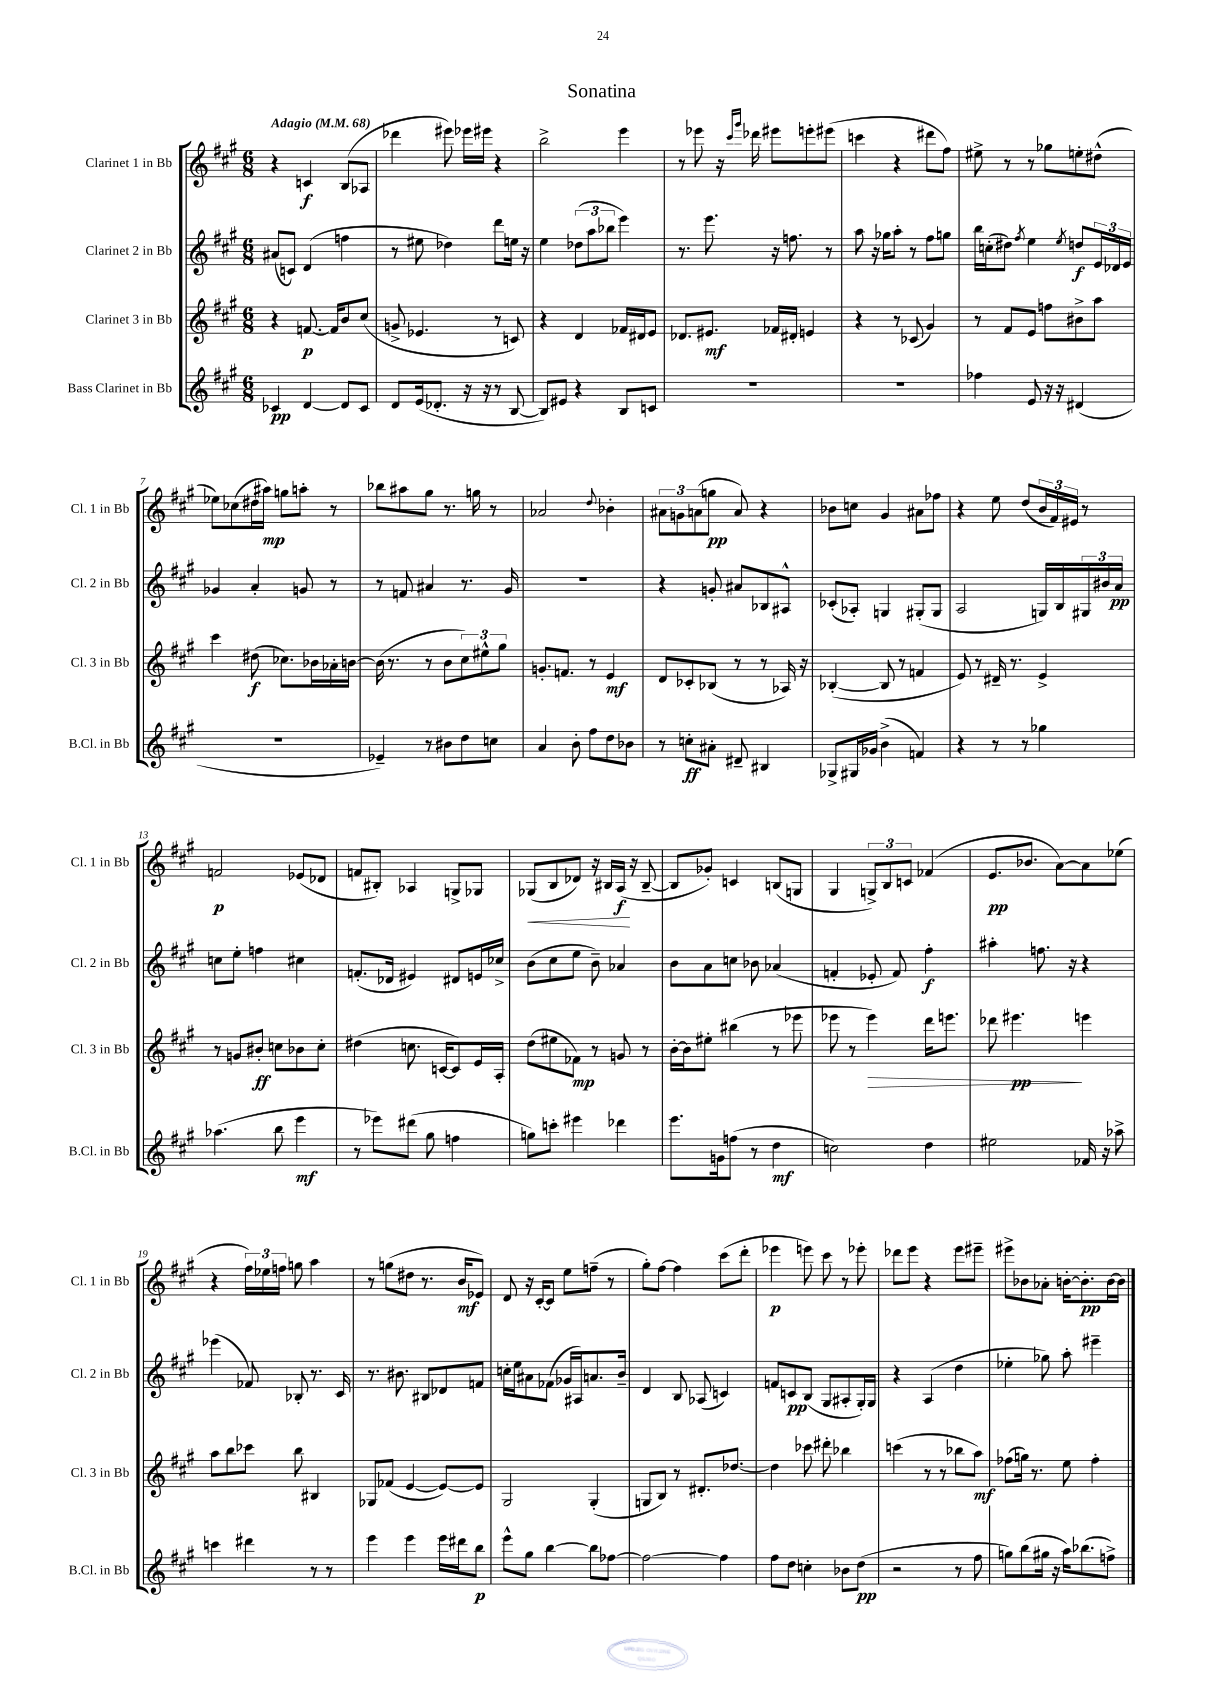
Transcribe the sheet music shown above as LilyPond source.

\header { title = "Sonatina" }
<<
\new StaffGroup <<
\new Staff = "s0" \with { instrumentName = "Clarinet 1 in Bb" shortInstrumentName = "Cl. 1 in Bb" } {
    \clef treble \key a \major \numericTimeSignature \time 6/8 \tempo "Adagio" 4 = 68
    r4 c'4\f b8( aes8 |
    des'''4 eis'''8) ees'''16 eis'''16 r4 |
    b''2-> e'''4 |
    r8 ees'''8 r16 \grace { cis'''16 gis'''16 } des'''16 eis'''8 e'''8-. eis'''8( |
    c'''4 r4 dis'''8 fis''8) |
    eis''8-> r8 r8 ges''8 e''8-. dis''8-^( |
    ees''8) ces''8( dis''16 ais''16\mp) g''8 a''8-. r8 |
    bes''8 ais''8 gis''8 r8. g''16 r8 |
    aes'2 \appoggiatura { d''8 } bes'4-. |
    \tuplet 3/2 { ais'8 g'8 a'8( } g''8\pp a'8) r4 |
    bes'8 c''8 gis'4 ais'8 fes''8 |
    r4 e''8 d''8( \tuplet 3/2 { b'16 fis'16) eis'16 } r8 |
    f'2\p ees'8( des'8 |
    f'8 bis8-.) aes4 g8-> ges8 |
    ges8\<( b8 des'8) r16 bis16 a16\f\!( r16 bis8~-- |
    bis8 ges'8-.) c'4 b8( g8 |
    gis4 \tuplet 3/2 { g8->) b8 c'8 } fes'4( |
    e'8.\pp bes'8. a'8~) a'8 ees''8( |
    r4 \tuplet 3/2 { fis''16) ees''16 f''16 } g''8 a''4 |
    r8 g''8( dis''8 r8. b'16\mf ees'8) |
    d'8 r16 cis'16~-. cis'8 e''8 f''8--( r8 |
    gis''8-.) fis''8~ fis''4 cis'''8( d'''8-. |
    ees'''4\p e'''8) cis'''8 r8 ees'''8-. |
    des'''8 e'''8 r4 e'''8 eis'''8-- |
    eis'''8-> bes'8 aes'8-. b'16~-. b'8.-.\pp b'16~ b'16 \bar "|." |
}
\new Staff = "s1" \with { instrumentName = "Clarinet 2 in Bb" shortInstrumentName = "Cl. 2 in Bb" } {
    \clef treble \key a \major \numericTimeSignature \time 6/8
    ais'8( c'8) d'4( f''4 |
    r8 eis''8 des''4) d'''8 e''16 r16 |
    e''4 \tuplet 3/2 { des''8( a''8 bes''8 } e'''4) |
    r8. e'''8. r16 f''8. r8 |
    a''8 r16 ges''16 a''8-. r8 fis''8 g''8 |
    b''16 c''16-.( dis''8) \acciaccatura { fis''8 } e''4 \acciaccatura { e''8 } d''8\f \tuplet 3/2 { e'16 des'16 e'16 } |
    ges'4 a'4-. g'8 r8 |
    r8 f'8 ais'4 r8. gis'16 |
    R2. |
    r4 g'8-. ais'8 bes8 ais8-^ |
    ces'8-.( aes8-.) g4 gis8-.( gis8 |
    a2 g16) b16 \tuplet 3/2 { gis16 bis'16 a'16\pp } |
    c''8 e''8-. f''4 cis''4 |
    f'8.-.( des'16 eis'4) dis'8 e'16 ces''16-> |
    b'8( cis''8 e''8 b'8--) aes'4 |
    b'8 a'8 c''8 bes'8 aes'4( |
    f'4-. ees'8-. f'8) fis''4-.\f |
    ais''4-. f''8. r16 r4 |
    ees'''4( fes'8) bes8-. r8. cis'16 |
    r8. bis'8. bis8 des'8 f'8 |
    c''16-. e''16 ais'8 fes'8( ges'16 ais16) a'8. b'16-- |
    d'4 b8 aes8( c'4) |
    f'8 c'8\pp b8( gis8 ais8-. gis16-.) gis16 |
    r4 a4( d''4 |
    ees''4-. ges''8) a''8-. eis'''4-- \bar "|." |
}
\new Staff = "s2" \with { instrumentName = "Clarinet 3 in Bb" shortInstrumentName = "Cl. 3 in Bb" } {
    \clef treble \key a \major \numericTimeSignature \time 6/8
    r4 f'8.~\p f'16 b'8 cis''8( |
    g'8-> ees'4. r8 c'8) |
    r4 d'4 fes'16 dis'16 e'8 |
    des'8. eis'8.\mf fes'16 dis'16-. e'4 |
    r4 r8 ces'8( gis'4) |
    r8 fis'8 e'8 f''8 bis'8-> a''8 |
    cis'''4 dis''8\f( ces''8.) bes'16 aes'16-. b'16~ |
    b'16( r8. r8 b'8 \tuplet 3/2 { cis''8) eis''8-^ gis''8 } |
    g'8.-. f'8. r8 e'4\mf |
    d'8 ces'8-. bes8( r8 r8 aes16) r16 |
    bes4~-.( bes8 r8 f'4 |
    e'8) r8 dis'16-- r8. e'4-> |
    r8 g'8 bis'8-.\ff c''8 bes'8 c''8-. |
    dis''4( c''8. c'16~ c'8) e'16 a16-. |
    d''8( eis''8 fes'8\mp) r8 g'8 r8 |
    b'16~-. b'16 eis''8-. bis''4( r8 ees'''8 |
    ees'''8 r8 ees'''4\>) d'''16 e'''8. |
    des'''8 eis'''4.\pp\! e'''4 |
    a''8 b''8 ces'''8 b''8 bis4 |
    ges8 fes'8( e'4~ e'8~) e'8 |
    gis2 gis4-.( |
    g8 b8) r8 dis'8.-. des''8.~ |
    des''4 ces'''8 dis'''8-. bes''4 |
    c'''4( r8 r8 bes''8 a''8\mf) |
    fes''8( g''16) r8. e''8 fes''4-. \bar "|." |
}
\new Staff = "s3" \with { instrumentName = "Bass Clarinet in Bb" shortInstrumentName = "B.Cl. in Bb" } {
    \clef treble \key a \major \numericTimeSignature \time 6/8
    ces'4\pp d'4~ d'8 ces'8 |
    d'8 e'16( des'8.-. r16 r16 r8 b8~ |
    b8) eis'8 r4 b8 c'8 |
    R2. |
    R2. |
    fes''4 e'8 r16 r16 dis'4( |
    r2. |
    ees'4--) r8 bis'8 d''8 c''8 |
    a'4 b'8-. fis''8 d''8 bes'8 |
    r8 c''8-.\ff ais'8-. dis'8-- bis4 |
    ges8-> gis16 ges'16 b'4->( f'4) |
    r4 r8 r8 ges''4 |
    aes''4.( b''8 e'''4\mf |
    r8 ees'''8) dis'''8( gis''8 f''4 |
    g''8) c'''8-. eis'''4 des'''4 |
    e'''8. g'16 f''8( r8 d''4\mf |
    c''2) d''4 |
    eis''2 fes'16 r16 aes''8-> |
    c'''4 dis'''4 r8 r8 |
    e'''4 e'''4 e'''16 dis'''16 b''8\p |
    e'''8-^ gis''8 b''4~ b''8 fes''8~ |
    fes''2~ fes''4 |
    fis''8 d''8 c''4-. bes'8 d''8\pp( |
    r2 r8 fis''8 |
    g''8) b''8( gis''16 r16 a''16) bes''8.( f''8->) \bar "|." |
}
>>
>>
